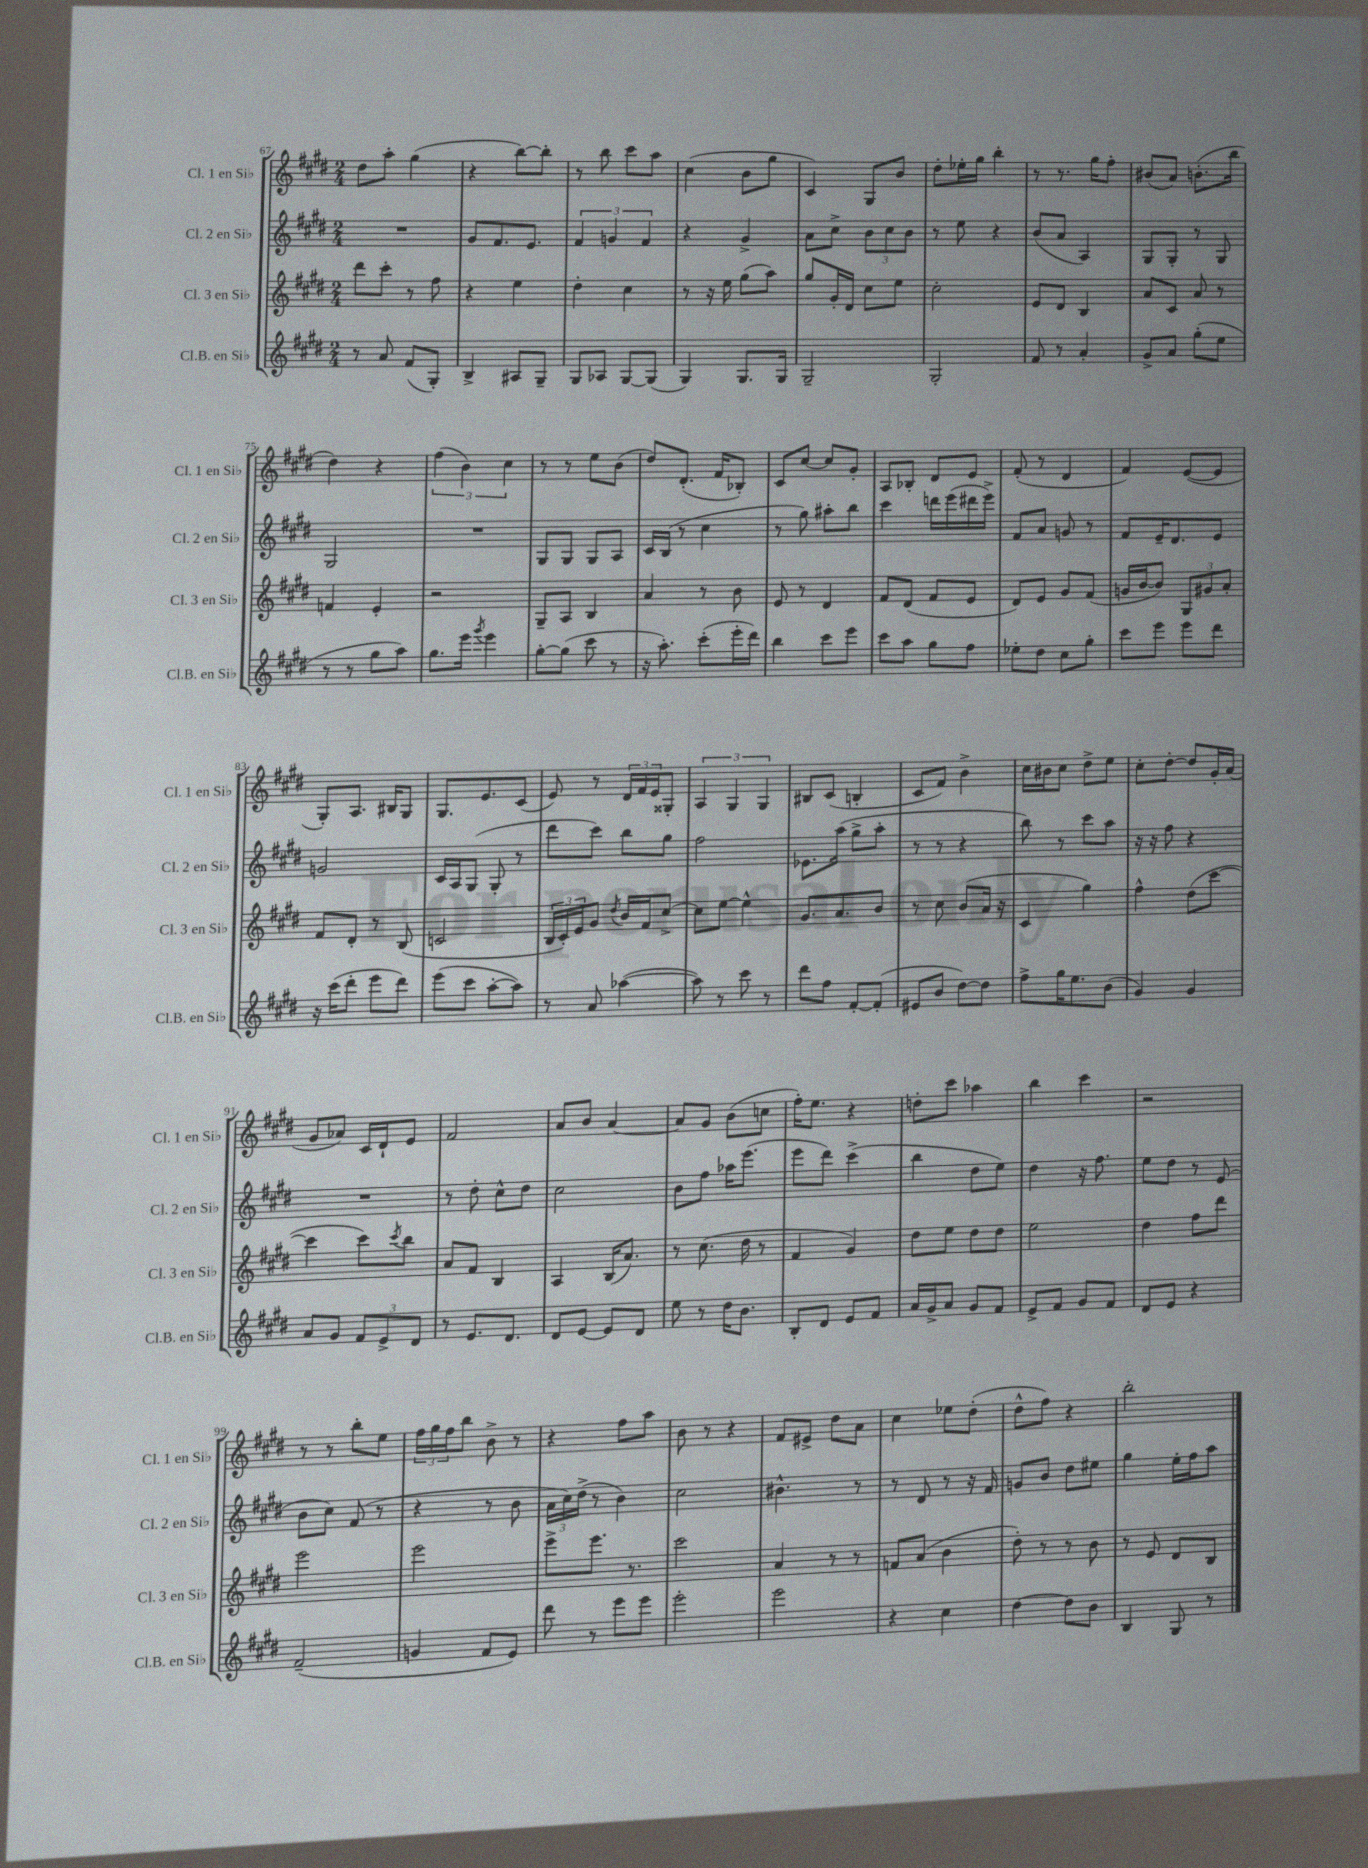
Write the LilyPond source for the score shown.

<<
\new StaffGroup <<
\new Staff = "s0" \with { instrumentName = "Cl. 1 en Sib" shortInstrumentName = "Cl. 1 en Sib" } {
    \clef treble \key e \major \numericTimeSignature \time 2/4
    dis''8 a''8-. gis''4( |
    r4 b''8~) b''8-. |
    r8 b''8 cis'''8 a''8 |
    cis''4( b'8 gis''8 |
    cis'4) gis8 b'8 |
    dis''8-. ees''16-. gis''16 b''4-. |
    r8 r8. gis''16 fis''8-. |
    bis'8( a'8) b'8.-.( b''16 |
    dis''4) r4 |
    \tuplet 3/2 { fis''4( b'4) cis''4 } |
    r8 r8 e''8 b'8( |
    dis''8) dis'8.-.( fis'16 bes8-.) |
    cis'8 cis''8~ cis''8 gis'8-. |
    a8 bes8-. dis'8 e'8 |
    fis'8-.( r8 dis'4 |
    fis'4) e'8~( e'8 |
    gis8-.) a8. bis16 gis8 |
    gis8. e'8. cis'8( |
    e'8) r8 \tuplet 3/2 { dis'16 fis'16 e'16 } gisis8-. |
    \tuplet 3/2 { a4 gis4 gis4 } |
    bis8 cis'8( b4-. |
    cis'8 fis'8) b'4-> |
    cis''16 bis'16 cis''8 dis''8-> e''8 |
    cis''8-. dis''8~-. dis''8 gis'16-. a'16( |
    gis'8 aes'8) cis'16 dis'16-! e'8 |
    fis'2 |
    a'8 b'8 a'4~ |
    a'8 gis'8 b'8( c''8 |
    fis''16-.) e''8. r4 |
    d''8-. cis'''8 aes''4 |
    b''4 cis'''4 |
    r2 |
    r8 r8 b''8-. e''8 |
    \tuplet 3/2 { fis''16 gis''16 fis''16 } b''8 b'8-> r8 |
    r4 fis''8 a''8 |
    b'8 r8 r4 |
    fis'8 eis'8-> dis''8 a'8 |
    cis''4 ees''8 dis''8-.( |
    dis''8-^ fis''8) r4 |
    b''2-. \bar "|." |
}
\new Staff = "s1" \with { instrumentName = "Cl. 2 en Sib" shortInstrumentName = "Cl. 2 en Sib" } {
    \clef treble \key e \major \numericTimeSignature \time 2/4
    R2 |
    gis'8 fis'8. e'8. |
    \tuplet 3/2 { fis'4 g'4 fis'4 } |
    r4 gis'4-> |
    a'8 cis''8-> \tuplet 3/2 { b'8 cis''8 b'8 } |
    r8 e''8 r4 |
    b'8( a'8 a4) |
    gis8 gis8-. r8 gis8 |
    gis2 |
    R2 |
    gis8 gis8 gis8 a8 |
    cis'16 b16( r8 cis''4 |
    r8 gis''8) ais''8-. b''8 |
    cis'''4 d'''16 e'''16( dis'''16 e'''16->) |
    fis'8 a'8 g'8 r8 |
    fis'8 e'16-- dis'8. e'8 |
    g'2 |
    cis'16 a16 gis8( gis8-. r8 |
    dis'''8 cis'''8) b''8 gis''8 |
    fis''2 |
    ees'8. a''16( gis''8-> a''8-. |
    r8 r8 r4 |
    b''8) r8 cis'''8 a''8 |
    r16 r16 fis''8 r4 |
    R2 |
    r8 dis''8-. cis''8-^ dis''8 |
    cis''2 |
    b'8 fis''8 aes''16 e'''8.( |
    e'''8 dis'''8) cis'''4->( |
    b''4 dis''8 e''8) |
    dis''4 r16 fis''8. |
    e''8 dis''8 r8 e'8( |
    b'8 cis''8) fis'8( r8 |
    r4 r8 b'8 |
    \tuplet 3/2 { a'16 cis''16) dis''16->( } r8 b'4) |
    cis''2 |
    bis'4.-^ r8 |
    r8 dis'8 r8 r16 fis'16 |
    g'8 b'8 dis''8 eis''8 |
    gis''4 e''16-. fis''16 a''8 \bar "|." |
}
\new Staff = "s2" \with { instrumentName = "Cl. 3 en Sib" shortInstrumentName = "Cl. 3 en Sib" } {
    \clef treble \key e \major \numericTimeSignature \time 2/4
    dis'''8 cis'''8-. r8 fis''8 |
    r4 e''4 |
    dis''4-. cis''4 |
    r8 r16 e''16 gis''8( a''8) |
    gis''8 gis'16-. dis'16 cis''8 e''8 |
    cis''2-. |
    e'8 dis'8 b4 |
    a'8 cis'8 a'8 r8 |
    f'4 e'4-. |
    r2 |
    gis8-- a8 b4 |
    a'4 r8 b'8 |
    e'8 r8 dis'4 |
    fis'8 dis'8( fis'8 e'8 |
    dis'8) e'8 gis'8 fis'8( |
    g'16 b'16~ b'8) \tuplet 3/2 { gis8 gis'8 a'8-. } |
    fis'8 dis'8-. r8 b8( |
    c'2 |
    \tuplet 3/2 { b16 cis'16-.) e'16 } gis'8 \acciaccatura { dis''8 } b'16 fis'16 cis''8~-> |
    cis''8 e''8~ e''4-^ |
    gis'8. a'8. b'8 |
    r8 cis''8 b'8( a'16 r16 |
    cis'4 gis''4) |
    fis''4-^ dis''8( cis'''8~ |
    cis'''4 cis'''8) \acciaccatura { cis'''8 } b''8 |
    a'8 fis'8 b4 |
    a4 b16( a'8.) |
    r8 cis''8.( dis''16 r8 |
    fis'4 gis'4) |
    dis''8 e''8 dis''8 dis''8 |
    e''2 |
    dis''4 fis''8 dis'''8 |
    e'''2 |
    e'''2 |
    e'''8-> e'''8. r8. |
    cis'''2 |
    a'4 r8 r8 |
    f'8 a'8( b'4 |
    dis''8-.) r8 r8 b'8 |
    r8 e'8 dis'8 b8 \bar "|." |
}
\new Staff = "s3" \with { instrumentName = "Cl.B. en Sib" shortInstrumentName = "Cl.B. en Sib" } {
    \clef treble \key e \major \numericTimeSignature \time 2/4
    r8 a'8 fis'8( gis8-.) |
    b4-> ais8 gis8-- |
    gis8 aes8 gis8~ gis8( |
    gis4) gis8. gis16 |
    gis2-- |
    gis2-. |
    fis'8 r8 a'4-. |
    gis'8-> a'8 gis''8-.( e''8 |
    r8 r8 gis''8 a''8) |
    gis''8. e'''16 \acciaccatura { gis'''8 } e'''4 |
    gis''8~-. gis''8( cis'''8 r8 |
    r16 a''8.-.) cis'''8-.( e'''16-. dis'''16) |
    b''4 cis'''8 e'''8 |
    cis'''8 a''8 gis''8 fis''8 |
    ees''8-. dis''8 cis''8 gis''8-. |
    cis'''8 e'''8 e'''8 dis'''8 |
    r16 cis'''16( dis'''8-. e'''8 dis'''8) |
    e'''8( cis'''8 a''8~-. a''8) |
    r8 a'8 aes''4~( |
    aes''8) r8 cis'''8 r8 |
    dis'''8 fis''8 fis'8~-. fis'8-.( |
    eis'8 b'8 dis''8~) dis''8 |
    fis''8-> gis''16 e''8. b'8( |
    gis'4) gis'4 |
    a'8 gis'8 \tuplet 3/2 { fis'8 e'8-> dis'8 } |
    r8 e'8. dis'8. |
    dis'8 e'8~ e'8 dis'8 |
    e''8 r8 dis''16 b'8. |
    b8-. dis'8 e'8 fis'8 |
    a'16 gis'16-> a'8 gis'8 fis'8 |
    e'8-> fis'8 gis'8 fis'8 |
    dis'8 e'8 r4 |
    fis'2--( |
    g'4 fis'8 e'8) |
    dis'''8 r8 e'''8 e'''8 |
    e'''2-. |
    e'''2 |
    r4 cis''4 |
    dis''4~ dis''8 b'8 |
    b4 gis8 r8 \bar "|." |
}
>>
>>
\layout { \context { \Score currentBarNumber = #67 } }
